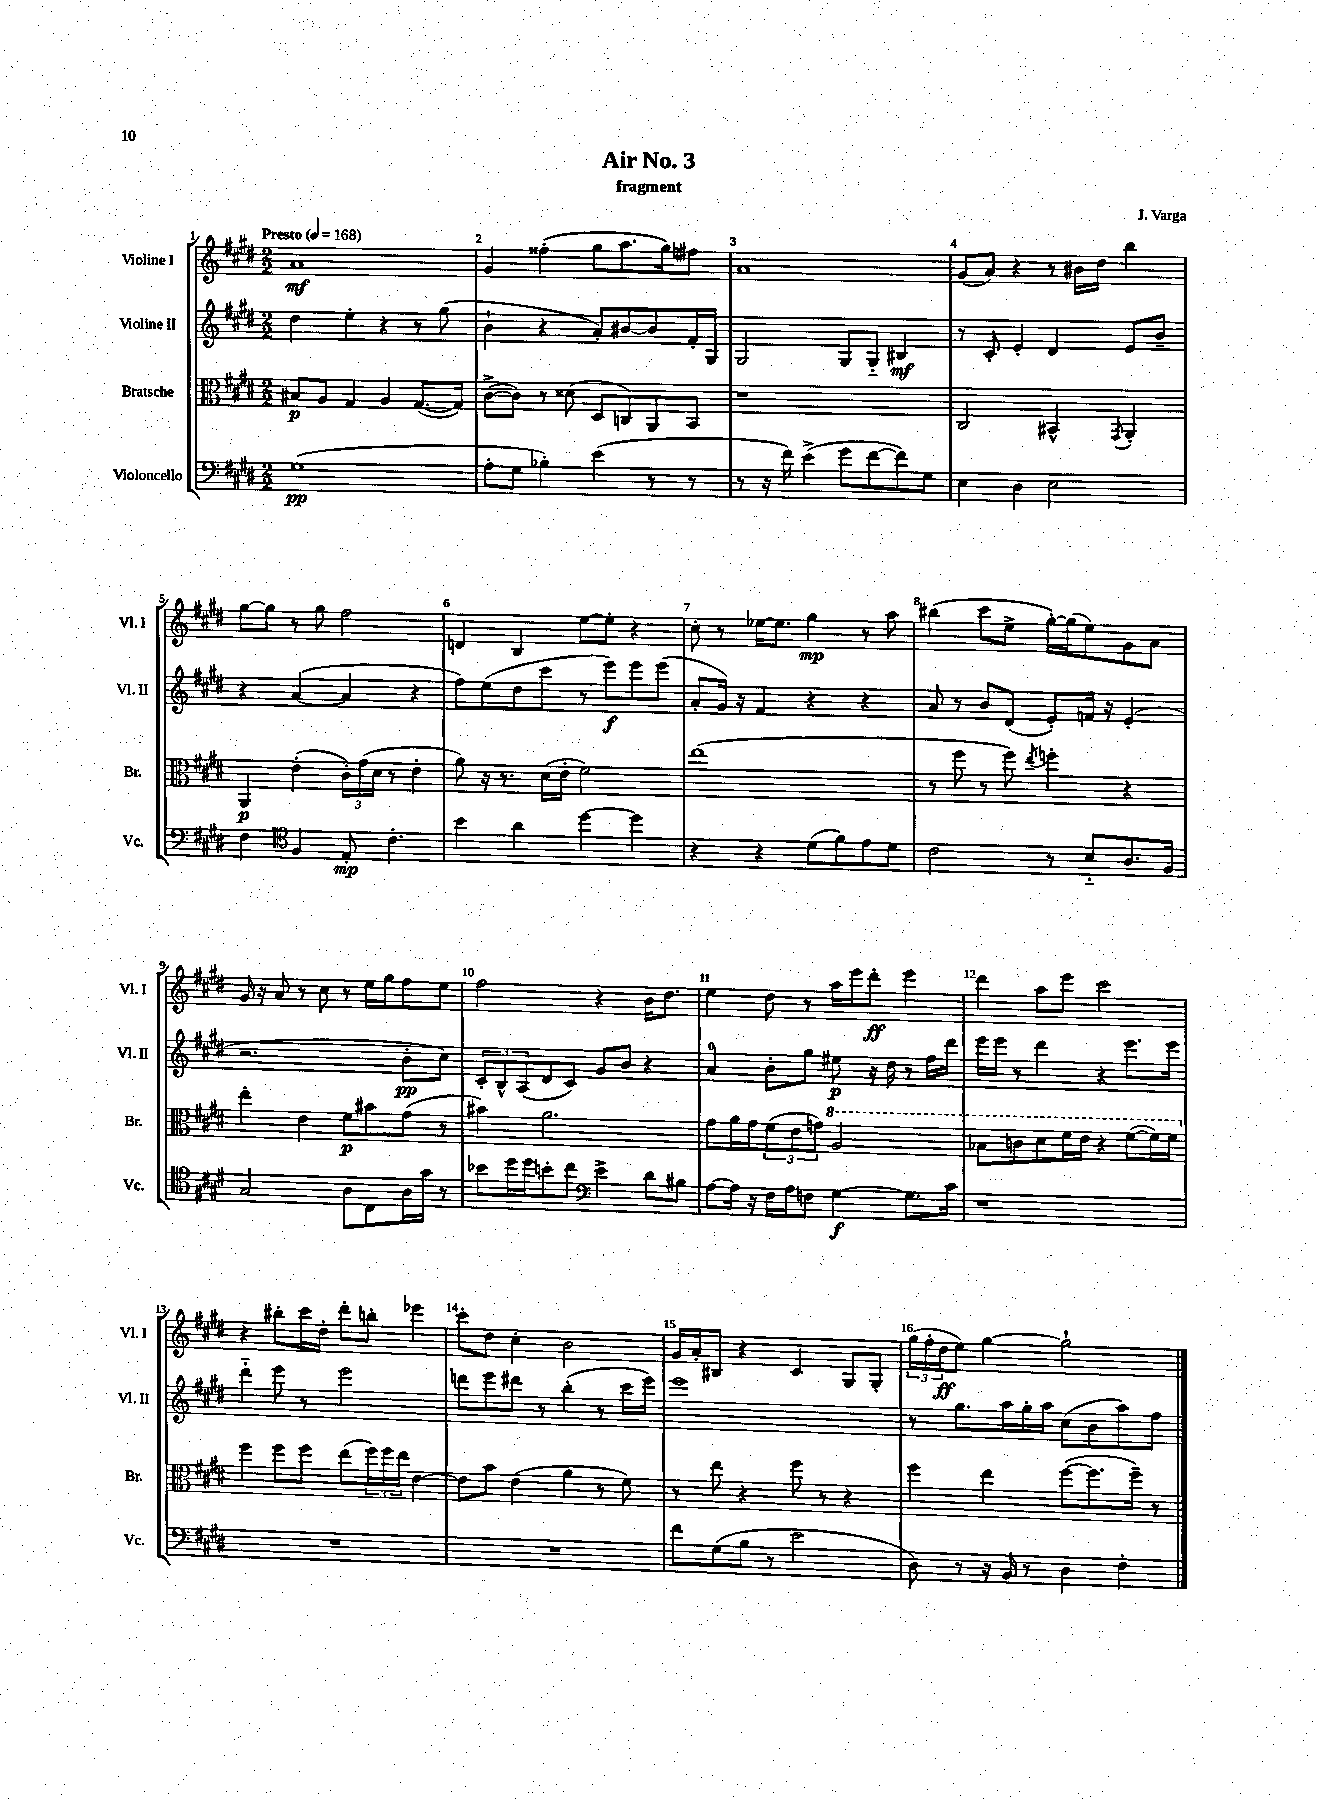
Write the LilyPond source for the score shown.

\header { title = "Air No. 3" composer = "J. Varga" subtitle = "fragment" }
<<
\new StaffGroup <<
\new Staff = "s0" \with { instrumentName = "Violine I" shortInstrumentName = "Vl. I" } {
    \clef treble \key e \major \numericTimeSignature \time 2/2 \tempo "Presto" 4 = 168
    a'1\mf |
    gis'4 fisis''4-.( gis''8 a''8. gis''16) fis''8 |
    a'1 |
    gis'8( a'8) r4 r8 bis'16 dis''16 b''4 |
    gis''8~ gis''8 r8 gis''8 fis''2 |
    d'4 b4 e''8~ e''8-. r4 |
    cis''8-. r8 ees''16~ ees''8. gis''4\mp r8 a''8 |
    bis''4( cis'''8 e''8-> gis''16~-.) gis''16( e''8) gis'8 a'8 |
    gis'16 r16 a'8 r8 cis''8 r8 e''16 gis''16 fis''8 e''8 |
    fis''2 r4 b'16 dis''8. |
    e''4 dis''8 r8 a''16 e'''16 dis'''8-.\ff e'''4 |
    dis'''4 a''8 e'''8 cis'''2 |
    r4 bis''8-. cis'''16 dis''16-. dis'''8-. b''8-. ees'''4 |
    cis'''8-. dis''8 cis''4-. b'2 |
    gis'16 a'16-. bis8 r4 cis'4 gis8 gis8-. |
    \tuplet 3/2 { gis''16( fis''16-. dis''16\ff } e''8) gis''4~ gis''2-! \bar "|." |
}
\new Staff = "s1" \with { instrumentName = "Violine II" shortInstrumentName = "Vl. II" } {
    \clef treble \key e \major \numericTimeSignature \time 2/2
    dis''4 e''4-. r4 r8 gis''8( |
    b'4-! r4 a'8-.) bis'8~ bis'8 fis'16-. gis16 |
    gis2 gis8 gis8-_ bis4\mf |
    r8 cis'8-. e'4-. dis'4 e'8 b'8-- |
    r4 a'4~( a'4 r4 |
    fis''8) e''8( dis''8 cis'''8 r8 e'''8\f) e'''8 e'''8( |
    a'8-. gis'16) r16 fis'4 r4 r4 |
    a'8 r8 b'8 dis'8( e'8-.) f'16 r16 e'4-.( |
    r2. b'8-.\pp cis''8) |
    \tuplet 3/2 { cis'8-. b8-^ a8( } dis'8 cis'8) gis'8 b'8 r4 |
    a'4-0 b'8-. gis''8 eis''8\p r16 dis''16 r8 fis''16 dis'''16 |
    e'''16 e'''16 r8 dis'''4 r4 e'''8. e'''16 |
    dis'''4-_ e'''8 r8 e'''2 |
    d'''8 e'''8 dis'''8 r8 b''4-.( r8 cis'''16 e'''16) |
    e'''1 |
    r8 gis''8. a''16 gis''16-. a''16 cis''8( b'8 a''8) fis''8 \bar "|." |
}
\new Staff = "s2" \with { instrumentName = "Bratsche" shortInstrumentName = "Br." } {
    \clef alto \key e \major \numericTimeSignature \time 2/2
    bis8\p a8 gis4 a4 gis8.~( gis16) |
    cis'8~->( cis'8) r8 disis'8( dis8 c8) a,8 b,8 |
    r1 |
    cis2 bis,4-^ \acciaccatura { gis,8 } a,4-. |
    a,4\p e'4-.( \tuplet 3/2 { cis'16-.) gis'16( dis'16 } r8 e'4-. |
    a'8) r16 r8. dis'16( e'16-. fis'2) |
    e''1( |
    r8 fis''8 r8 fis''8) \acciaccatura { e''8 } f''4-. r4 |
    e''4-. e'4 fis'8\p bis'8 gis'8( r8 |
    bis'4) a'2. |
    gis'8 a'16 gis'16 \tuplet 3/2 { fis'8( e'8 g'8) } \ottava #1 a'2 |
    bes'8 c''8 dis''8 fis''16 e''16 r4 fis''8~( fis''16) fis''16 \ottava #0 |
    fis''4 fis''8 fis''8 e''8( \tuplet 3/2 { fis''16) fis''16 e''16 } e'4~ |
    e'8 b'8 e'4( a'4 r8 fis'8) |
    r8 e''8 r4 fis''8 r8 r4 |
    fis''4 e''4 fis''8~( fis''8. fis''16--) r8 \bar "|." |
}
\new Staff = "s3" \with { instrumentName = "Violoncello" shortInstrumentName = "Vc." } {
    \clef bass \key e \major \numericTimeSignature \time 2/2
    gis1\pp( |
    a8-. gis8 bes4-.) e'4( r8 r8 |
    r8 r16 fis'16) e'4->( gis'8 fis'8~ fis'8) gis8 |
    e4 dis4 e2 |
    fis4 \clef tenor fis4 e8-.\mp cis'4.-. |
    b'4 a'4 dis''4~ dis''4 |
    r4 r4 dis'8( fis'8) e'8 dis'8 |
    cis'2 r8 b8-_ a8. fis16 |
    gis2 a8 cis8 a16 gis'16 r8 |
    bes'8 dis''16 dis''16 b'8-. cis''8 \clef bass e'4-> dis'8 bis8 |
    a8~ a16 r16 fis16 a16 f8 gis4~\f gis8. cis'16 |
    r1 |
    R1 |
    R1 |
    fis'8 gis8( b8 r8 e'2 |
    dis8) r8 r16 b,16 r8 dis4 fis4-. \bar "|." |
}
>>
>>
\layout { \context { \Score \override BarNumber.break-visibility = ##(#f #t #t) barNumberVisibility = #all-bar-numbers-visible } }
